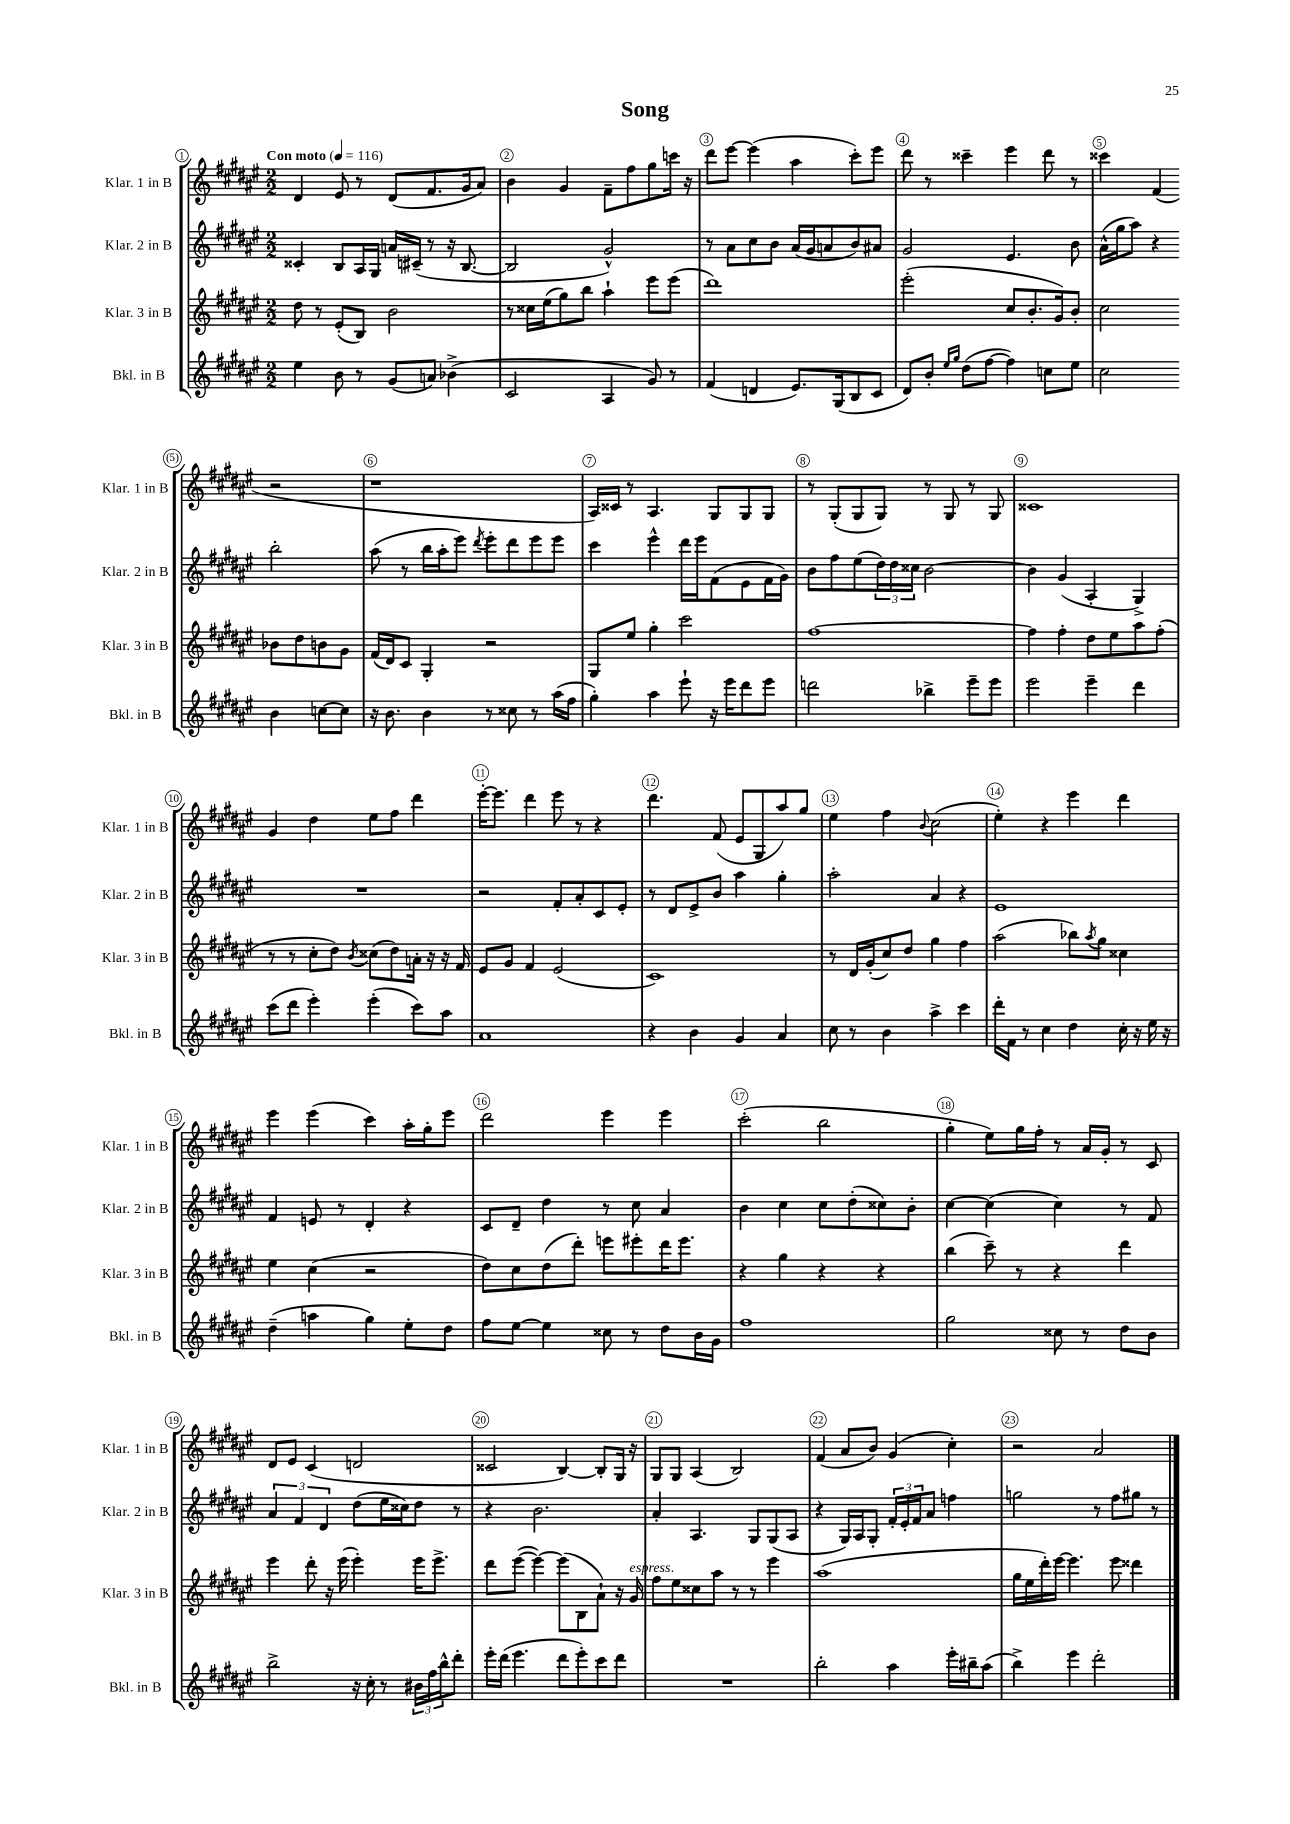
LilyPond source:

\header { title = "Song" }
<<
\new StaffGroup <<
\new Staff = "s0" \with { instrumentName = "Klar. 1 in B" shortInstrumentName = "Klar. 1 in B" } {
    \clef treble \key fis \major \numericTimeSignature \time 2/2 \tempo "Con moto" 4 = 116
    dis'4 eis'8 r8 dis'8( fis'8. gis'16 ais'8) |
    b'4 gis'4 fis'8-- fis''8 gis''8 c'''16 r16 |
    dis'''8 eis'''8~ eis'''4( ais''4 cis'''8-.) eis'''8 |
    dis'''8 r8 cisis'''4-- eis'''4 dis'''8 r8 |
    cisis'''4 fis'4( r2 |
    r1 |
    ais16) cisis'16 r8 ais4. gis8 gis8 gis8 |
    r8 gis8-.( gis8 gis8) r8 gis8 r8 gis8 |
    cisis'1 |
    gis'4 dis''4 eis''8 fis''8 dis'''4 |
    eis'''16~-. eis'''8. dis'''4 eis'''8 r8 r4 |
    dis'''4. fis'8( eis'8 gis8 ais''8) gis''8 |
    eis''4 fis''4 \appoggiatura { b'8 } cis''2( |
    eis''4-.) r4 eis'''4 dis'''4 |
    eis'''4 eis'''4( cis'''4) ais''16-. gis''16-. eis'''8 |
    dis'''2 eis'''4 eis'''4 |
    cis'''2-.( b''2 |
    gis''4-. eis''8) gis''16 fis''16-. r8 ais'16 gis'16-. r8 cis'8 |
    dis'8 eis'8 cis'4( d'2 |
    cisis'2 b4~) b8-. gis16 r16 |
    gis8 gis8 ais4( b2) |
    fis'4( ais'8 b'8) gis'4( cis''4-.) |
    r2 ais'2 \bar "|." |
}
\new Staff = "s1" \with { instrumentName = "Klar. 2 in B" shortInstrumentName = "Klar. 2 in B" } {
    \clef treble \key fis \major \numericTimeSignature \time 2/2
    cisis'4-. b8 ais16 gis16 a'16 cis'16--( r8 r16 b8.~ |
    b2 gis'2-^) |
    r8 ais'8 cis''8 b'8 ais'16( gis'16 a'8 b'8) ais'8 |
    gis'2 eis'4. b'8 |
    ais'16-^( gis''16 ais''8) r4 b''2-. |
    ais''8( r8 b''16 ais''16-. eis'''8) \acciaccatura { dis'''8 } eis'''8-. dis'''8 eis'''8 eis'''8 |
    cis'''4 eis'''4-^ dis'''16 eis'''16 fis'8( eis'8 fis'16 gis'16) |
    b'8 fis''8 eis''8( \tuplet 3/2 { dis''16) dis''16 cisis''16 } b'2~ |
    b'4 gis'4( ais4-. gis4->) |
    R1 |
    r2 fis'8-. ais'8-. cis'8 eis'8-. |
    r8 dis'8 eis'8-> b'8 ais''4 gis''4-. |
    ais''2-. ais'4 r4 |
    eis'1 |
    fis'4 e'8 r8 dis'4-. r4 |
    cis'8 dis'8-- dis''4 r8 cis''8 ais'4 |
    b'4 cis''4 cis''8 dis''8-.( cisis''8) b'8-. |
    cis''4~ cis''4( cis''4) r8 fis'8 |
    \tuplet 3/2 { ais'4 fis'4 dis'4 } dis''8( eis''16 cisis''16) dis''8 r8 |
    r4 b'2. |
    ais'4-. ais4. gis8 gis8( ais8 |
    r4 gis16) ais16 gis8-. \tuplet 3/2 { fis'16-. eis'16-. fis'16 } ais'8 f''4 |
    g''2 r8 fis''8 gis''8 r8 \bar "|." |
}
\new Staff = "s2" \with { instrumentName = "Klar. 3 in B" shortInstrumentName = "Klar. 3 in B" } {
    \clef treble \key fis \major \numericTimeSignature \time 2/2
    dis''8 r8 eis'8-.( b8) b'2 |
    r8 cisis''16 eis''16( gis''8) b''8 ais''4-! eis'''8 eis'''8( |
    dis'''1) |
    eis'''2-.( cis''8 b'8.-. gis'16) b'8-. |
    cis''2 bes'8 dis''8 b'8 gis'8 |
    fis'16( dis'16) cis'8 gis4-. r2 |
    gis8 eis''8 gis''4-. cis'''2 |
    fis''1~ |
    fis''4 fis''4-. dis''8 eis''8 ais''8 fis''8-.( |
    r8 r8 cis''8-. dis''8) \acciaccatura { b'8 } cisis''8( dis''8) a'16-. r16 r16 fis'16 |
    eis'8 gis'8 fis'4 eis'2( |
    cis'1) |
    r8 dis'16 gis'16-.( cis''8) dis''8 gis''4 fis''4 |
    ais''2( bes''8) \acciaccatura { ais''8 } gis''8 cisis''4 |
    eis''4 cis''4( r2 |
    dis''8) cis''8 dis''8( dis'''8-.) e'''8 eis'''8-. dis'''16 eis'''8. |
    r4 gis''4 r4 r4 |
    b''4( cis'''8--) r8 r4 dis'''4 |
    eis'''4 dis'''8-. r16 eis'''16( eis'''4-.) eis'''16 eis'''8.-> |
    dis'''8 eis'''8~( eis'''4~) eis'''8( b8 ais'8-!) r16 gis'16^\markup { \italic "espress." } |
    fis''8 eis''8 cisis''8 ais''8 r8 r8 eis'''4 |
    ais''1( |
    gis''16 eis''16 dis'''16-.) eis'''16~ eis'''4. eis'''8 disis'''4 \bar "|." |
}
\new Staff = "s3" \with { instrumentName = "Bkl. in B" shortInstrumentName = "Bkl. in B" } {
    \clef treble \key fis \major \numericTimeSignature \time 2/2
    eis''4 b'8 r8 gis'8( a'8) bes'4->( |
    cis'2 ais4 gis'8) r8 |
    fis'4( d'4 eis'8.) gis16( b8 cis'8 |
    dis'8) b'8-. \grace { eis''16 gis''16 } dis''8( fis''8~ fis''4) c''8 eis''8 |
    cis''2 b'4 c''8~ c''8 |
    r16 b'8. b'4 r8 cisis''8 r8 ais''16( fis''16 |
    gis''4-.) ais''4 eis'''8-! r16 eis'''16 dis'''8 eis'''8 |
    d'''2 bes''4-> eis'''8-- eis'''8 |
    eis'''2 eis'''4-- dis'''4 |
    cis'''8( dis'''8 eis'''4-.) eis'''4-.( cis'''8) ais''8 |
    ais'1 |
    r4 b'4 gis'4 ais'4 |
    cis''8 r8 b'4 ais''4-> cis'''4 |
    dis'''16-. fis'16 r8 cis''4 dis''4 cis''16-. r16 eis''16 r16 |
    dis''4--( a''4 gis''4) eis''8-. dis''8 |
    fis''8 eis''8~ eis''4 cisis''8 r8 dis''8 b'16 gis'16 |
    fis''1 |
    gis''2 cisis''8 r8 dis''8 b'8 |
    b''2-> r16 cis''16-. r8 \tuplet 3/2 { bis'16 fis''16 b''16-^ } dis'''8-. |
    eis'''16-. dis'''16( eis'''4. dis'''8 eis'''8-.) cis'''8 dis'''8 |
    R1 |
    b''2-. ais''4 eis'''16-. bis''16-- ais''8( |
    b''4->) eis'''4 dis'''2-. \bar "|." |
}
>>
>>
\layout { \context { \Score \override BarNumber.break-visibility = ##(#f #t #t) barNumberVisibility = #all-bar-numbers-visible \override BarNumber.stencil = #(make-stencil-circler 0.1 0.3 ly:text-interface::print) } }
